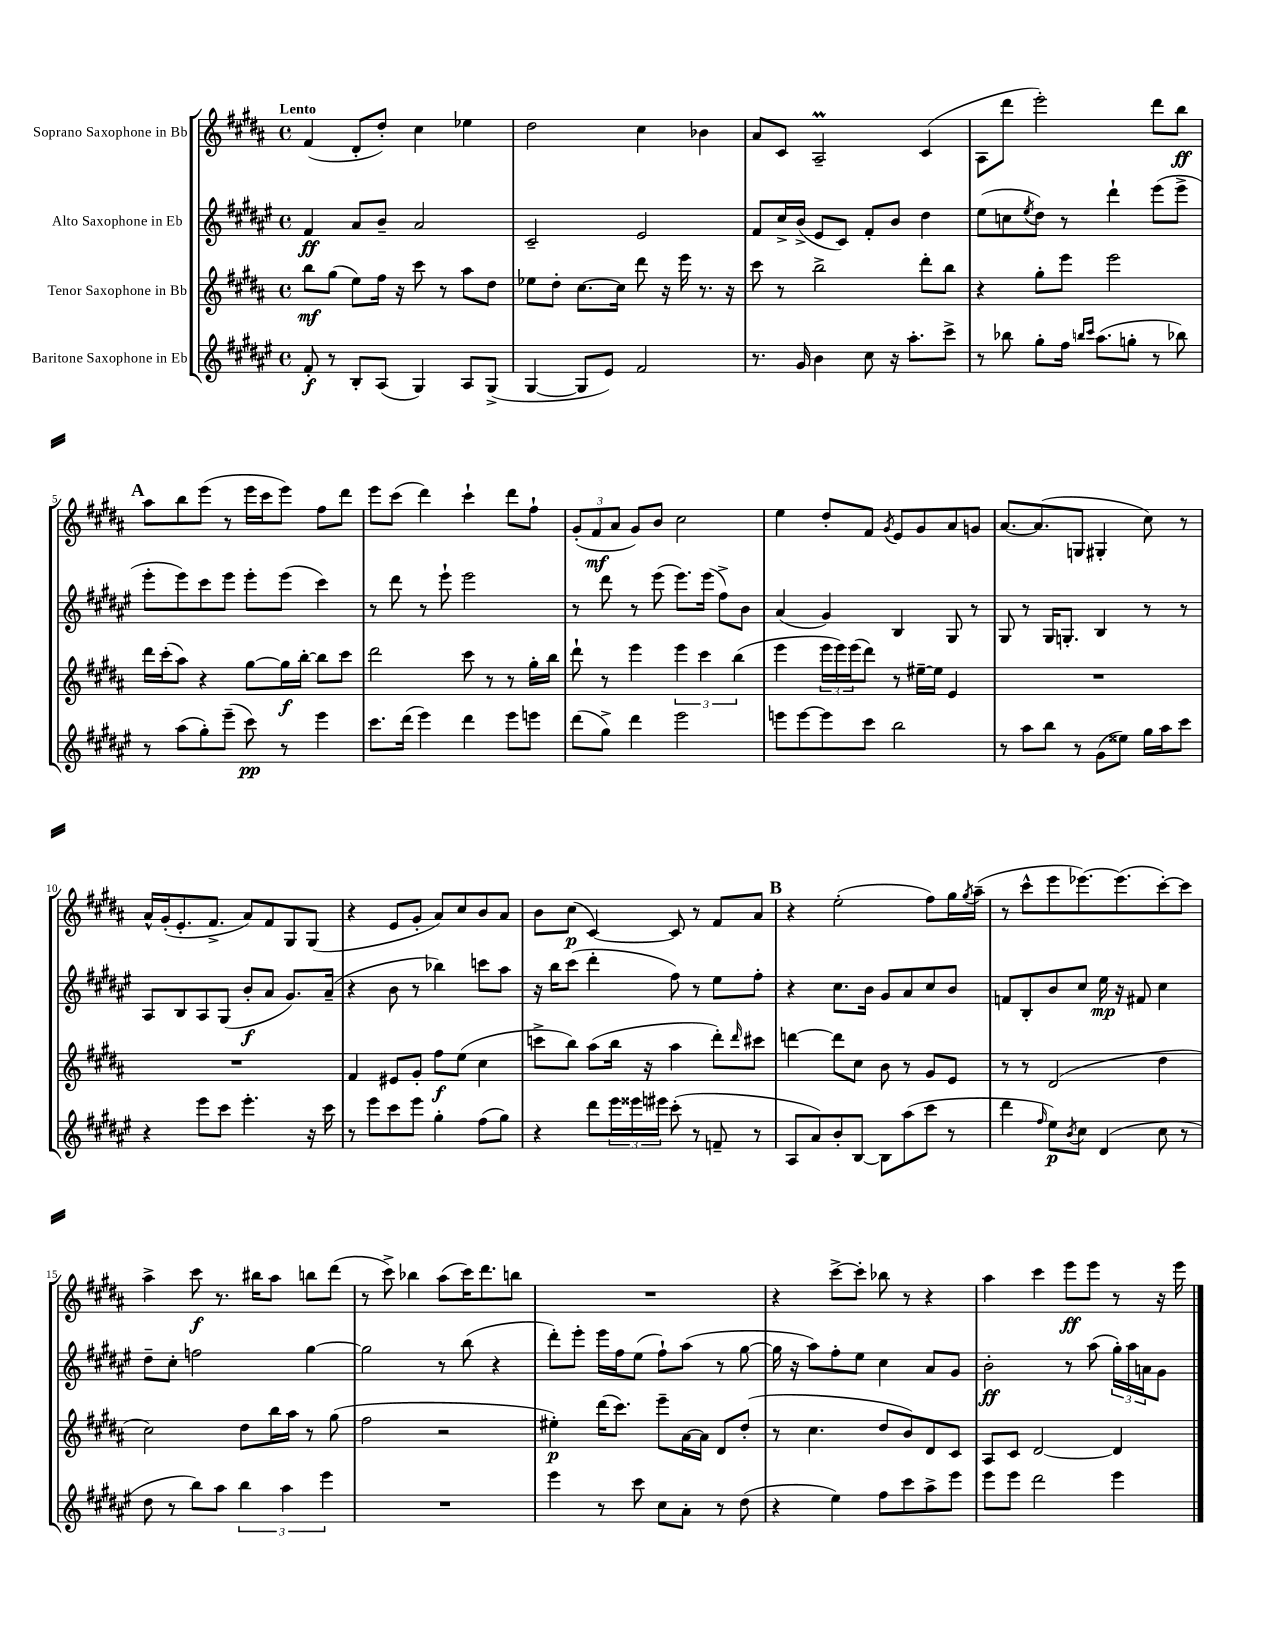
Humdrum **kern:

**kern	**kern	**kern	**kern
*staff4	*staff3	*staff2	*staff1
*clefG2	*clefG2	*clefG2	*clefG2
*k[f#c#g#d#a#e#]	*k[f#c#g#d#a#]	*k[f#c#g#d#a#e#]	*k[f#c#g#d#a#]
*M4/4	*M4/4	*M4/4	*M4/4
*met(c)	*met(c)	*met(c)	*met(c)
8f#'	8bb	4f#	(4f#
8r	(8gg#	.	.
8B'	8ee)	8a#	8d#'
(8A#	16ff#	8b~	8dd#')
.	16r	.	.
4G#)	8ccc#	2a#	4cc#
.	8r	.	.
8A#	8aa#	.	4ee-
(8G#^	8dd#	.	.
=	=	=	=
[4G#	8ee-	2c#~	2dd#
.	8dd#'	.	.
8G#]	[8.cc#	.	.
8e#)	.	.	.
.	16cc#]	.	.
2f#	8ddd#	2e#	4cc#
.	16r	.	.
.	16eee	.	.
.	8.r	.	4b-
.	16r	.	.
=	=	=	=
8.r	8ccc#	8f#	8a#
.	8r	16cc#^	8c#
16g#	.	(16b^	.
4b	2bb^	8e#	2A#~
.	.	8c#)	.
8cc#	.	8f#'	.
16r	.	8b	.
8.aa#'	.	.	.
.	8ddd#'	4dd#	(4c#
8ccc#^	8bb	.	.
=	=	=	=
8r	4r	(8ee#	8A#
8bb-	.	8cc	8ddd#
.	.	8qee#	.
8gg#'	8gg#'	8dd#)	2eee')
16ff#	8eee	8r	.
16qqbb	.	.	.
16qqccc#	.	.	.
(8.aa#	.	.	.
.	2eee	4ddd#`	.
8gg'	.	.	.
8r	.	(8eee#	8ddd#
8bb-)	.	8eee#^	8bb
=	=	=	=
8r	16ddd#	8eee#'	8aa#
.	(16ccc#'	.	.
(8aa#	8aa#)	8eee#)	8bb
8gg#')	4r	8ccc#	(8eee
(8eee#~	.	8eee#	8r
8ccc#)	[8gg#	8eee#'	16eee
.	.	.	16ccc#
8r	16gg#]	(8eee#	8eee)
.	[16bb'	.	.
4eee#	8bb]	4ccc#)	8ff#
.	8ccc#	.	8ddd#
=	=	=	=
8.ccc#	2ddd#	8r	8eee
.	.	8ddd#	(8ccc#
(16ddd#	.	.	.
4eee#)	.	8r	4ddd#)
.	.	8eee#`	.
4ddd#	8ccc#	2eee#	4ccc#`
.	8r	.	.
8eee#	8r	.	8ddd#
8eee	16gg#'	.	8ff#`
.	16bb	.	.
=	=	=	=
(8ddd#	8ddd#`	8r	(12g#'
.	.	.	12f#
8gg#^)	8r	8ddd#	.
.	.	.	12a#
4ddd#	4eee	8r	8g#)
.	.	(8eee#	8b
2eee#	6eee	8.eee#)	2cc#
.	6ccc#	.	.
.	.	(16eee#	.
.	.	8ff#^)	.
.	(6bb	.	.
.	.	8b	.
=	=	=	=
8eee	4eee	(4a#	4ee
[8eee	.	.	.
8eee]	24eee	4g#)	8dd#'
.	24eee)	.	.
.	(24eee	.	.
8ccc#	8ddd#)	.	8f#
.	.	.	8qg#
2bb	8r	4B	8e
.	[16ee#~	.	8g#
.	16ee#]	.	.
.	4e	8G#	8a#
.	.	8r	8g
=	=	=	=
8r	1r	8G#	[8.a#
8aa#	.	8r	.
.	.	.	(8.a#]
8bb	.	16G#	.
.	.	8.G'	.
8r	.	.	8G
(8g#	.	4B	4G#'
8ee##)	.	.	.
16gg#	.	8r	8cc#)
16aa#	.	.	.
8ccc#	.	8r	8r
=	=	=	=
4r	1r	8A#	16a#^^
.	.	.	(16g#'
.	.	8B	8.e'
8eee#	.	8A#	.
.	.	.	8.f#^
8ccc#	.	(8G#	.
4.eee#'	.	8b'	8a#)
.	.	8a#	8f#
.	.	8.g#)	8G#
16r	.	.	(8G#
16ccc#	.	(16a#~	.
=	=	=	=
8r	4f#	4r	4r
8eee#	.	.	.
8ccc#	8e#	8b	8e
8eee#	8g#'	8r	8g#'
4gg#'	8ff#	4bb-)	8a#)
.	(8ee	.	8cc#
(8ff#	4cc#	8ccc	8b
8gg#)	.	8aa#	8a#
=	=	=	=
4r	8ccc^	16r	8b
.	.	16bb	.
.	8bb)	(8ccc#	(8cc#
8ddd#	(8aa#	4ddd#'	[4c#)
24eee#	16bb	.	.
24eee##	.	.	.
.	16r	.	.
24eee#	.	.	.
(8ccc#'	4aa#	8ff#)	8c#]
8r	.	8r	8r
8f~	8ddd#')	8ee#	8f#
.	16qqddd#	.	.
8r	8ccc#	8ff#'	8a#
=	=	=	=
8A#	[4ddd	4r	4r
8a#)	.	.	.
8b'	8ddd]	8.cc#	(2ee'
[8B	8cc#	.	.
.	.	16b	.
8B]	8b	8g#	.
(8aa#	8r	8a#	.
8ccc#	8g#	8cc#	8ff#)
8r	8e	8b	16gg#
.	.	.	8qgg#
.	.	.	(16aa#~
=	=	=	=
4ddd#	8r	8f	8r
.	8r	8B'	8ccc#^^
16qqff#	.	.	.
8ee#)	(2d#	8b	8eee
8qb	.	.	.
8cc#	.	8cc#	[8.eee-)
(4d#	.	16ee#	.
.	.	16r	(8.eee-]
.	.	8f#	.
8cc#	4dd#	4cc#	[8ccc#')
8r	.	.	8ccc#]
=	=	=	=
8dd#	2cc#)	8dd#~	4aa#^
8r	.	8cc#'	.
8bb)	.	2ff	8ccc#
8aa#	.	.	8.r
6bb	8dd#	.	.
.	.	.	16bb#
.	16bb	.	8aa#
6aa#	.	.	.
.	16aa#	.	.
.	8r	[4gg#	8bb
6eee#	.	.	.
.	(8gg#	.	(8ddd#
=	=	=	=
1r	2ff#	2gg#]	8r
.	.	.	8ccc#^)
.	.	.	4bb-
.	2r	8r	(8aa#
.	.	(8bb	16ccc#)
.	.	.	8.ddd#
.	.	4r	.
.	.	.	8bb
=	=	=	=
4eee#	4ee#')	8ddd#')	1r
.	.	8eee#'	.
8r	(16ddd#	16eee#	.
.	8.ccc#)	16ff#	.
8ccc#	.	(8ee#	.
8cc#	8eee~	8ff#`)	.
8a#'	[16a#	(8aa#	.
.	16a#]	.	.
8r	8d#	8r	.
(8dd#	(8dd#'	[8gg#	.
=	=	=	=
4r	8r	16gg#]	4r
.	.	16r	.
.	4.cc#	8aa#)	.
4ee#)	.	8ff#'	[8ccc#^
.	.	8ee#	8ccc#']
8ff#	8dd#	4cc#	8bb-
8ccc#	8b)	.	8r
8aa#^	8d#	8a#	4r
8eee#	8c#	8g#	.
=	=	=	=
8eee#	8A#	2b'	4aa#
8eee#	8c#	.	.
2ddd#	[2d#	.	4ccc#
.	.	8r	8eee
.	.	(8aa#	8eee
4eee#	4d#]	24gg#')	8r
.	.	24aa#	.
.	.	24a	.
.	.	8g#	16r
.	.	.	16eee
==	==	==	==
*-	*-	*-	*-
